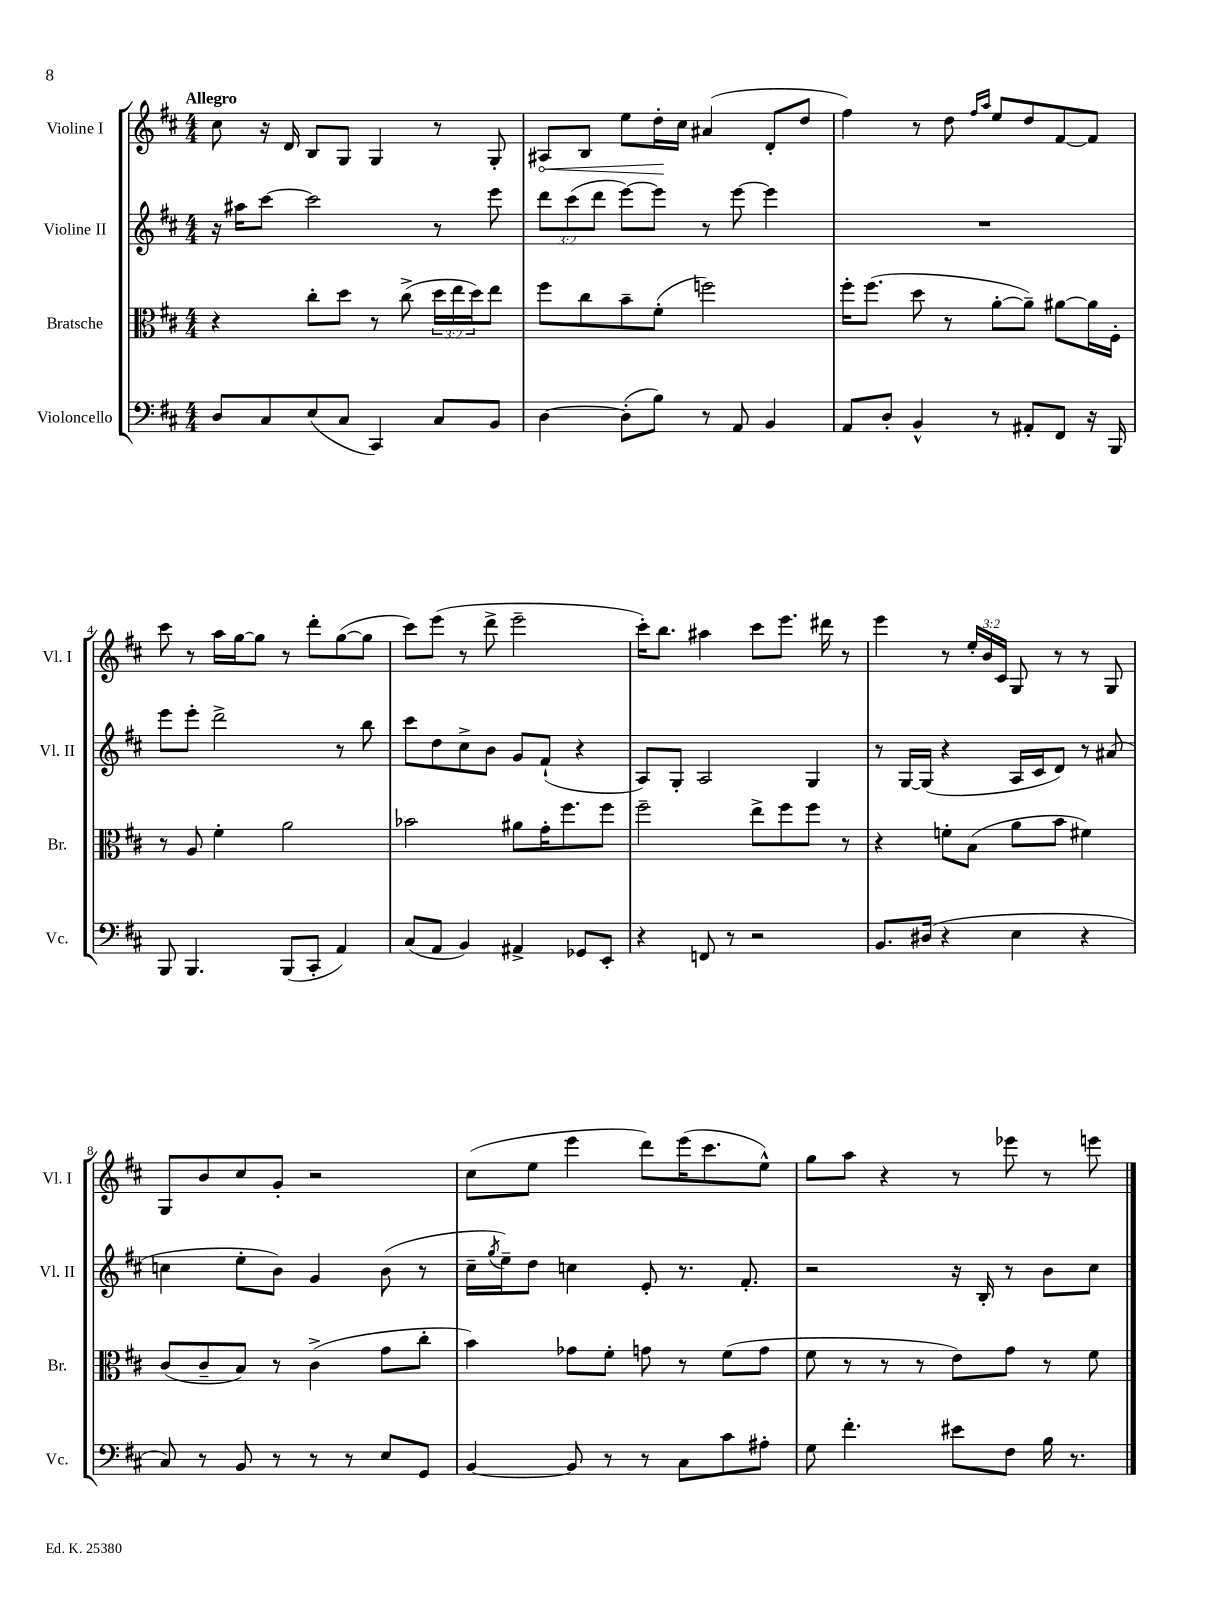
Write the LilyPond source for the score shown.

<<
\new StaffGroup <<
\new Staff = "s0" \with { instrumentName = "Violine I" shortInstrumentName = "Vl. I" } {
    \clef treble \key d \major \numericTimeSignature \time 4/4 \override Staff.TupletNumber.text = #tuplet-number::calc-fraction-text \tempo "Allegro"
    cis''8 r16 d'16 b8 g8 g4 r8 g8-. |
    \once \override Hairpin.circled-tip = ##t ais8\< b8 e''8 d''16-.\! cis''16 ais'4( d'8-. d''8 |
    fis''4) r8 d''8 \grace { fis''16 a''16 } e''8 d''8 fis'8~ fis'8 |
    cis'''8 r8 a''16 g''16~ g''8 r8 d'''8-. g''8~( g''8 |
    cis'''8) e'''8( r8 d'''8-> e'''2-- |
    cis'''16-.) b''8. ais''4 cis'''8 e'''8. dis'''16 r8 |
    e'''4 r8 \tuplet 3/2 { e''16-. b'16 cis'16 } g8 r8 r8 g8 |
    g8 b'8 cis''8 g'8-. r2 |
    cis''8( e''8 e'''4 d'''8) e'''16( cis'''8. e''8-^) |
    g''8 a''8 r4 r8 ees'''8 r8 e'''8 \bar "|." |
}
\new Staff = "s1" \with { instrumentName = "Violine II" shortInstrumentName = "Vl. II" } {
    \clef treble \key d \major \numericTimeSignature \time 4/4 \override Staff.TupletNumber.text = #tuplet-number::calc-fraction-text
    r16 ais''16 cis'''8~ cis'''2 r8 e'''8 |
    \tuplet 3/2 { d'''8 cis'''8( d'''8 } e'''8~) e'''8 r8 e'''8~ e'''4 |
    R1 |
    e'''8 e'''8-. d'''2-> r8 b''8 |
    cis'''8 d''8 cis''8-> b'8 g'8 fis'8-!( r4 |
    a8) g8-. a2 g4 |
    r8 g16~ g16( r4 a16 cis'16 d'8) r8 ais'8( |
    c''4 e''8-. b'8) g'4 b'8( r8 |
    cis''16-- \acciaccatura { g''8 } e''16--) d''8 c''4 e'8-. r8. fis'8.-. |
    r2 r16 b16-. r8 b'8 cis''8 \bar "|." |
}
\new Staff = "s2" \with { instrumentName = "Bratsche" shortInstrumentName = "Br." } {
    \clef alto \key d \major \numericTimeSignature \time 4/4 \override Staff.TupletNumber.text = #tuplet-number::calc-fraction-text
    r4 cis''8-. d''8 r8 cis''8->( \tuplet 3/2 { d''16 e''16 d''16) } e''8 |
    fis''8 cis''8 b'8-- fis'8-.( f''2) |
    fis''16-. fis''8.( d''8 r8 a'8~-. a'8--) ais'8~ ais'16 fis16-. |
    r8 a8 fis'4-. a'2 |
    bes'2 ais'8 g'16-. fis''8. fis''8 |
    fis''2-- e''8-> fis''8 fis''8 r8 |
    r4 f'8-. b8( a'8 b'8 fis'4) |
    cis'8( cis'8-- b8) r8 cis'4->( g'8 cis''8-. |
    b'4) ges'8 fis'8-. g'8 r8 fis'8( g'8 |
    fis'8 r8 r8 r8 e'8) g'8 r8 fis'8 \bar "|." |
}
\new Staff = "s3" \with { instrumentName = "Violoncello" shortInstrumentName = "Vc." } {
    \clef bass \key d \major \numericTimeSignature \time 4/4
    d8 cis8 e8( cis8 cis,4) cis8 b,8 |
    d4~ d8-.( b8) r8 a,8 b,4 |
    a,8 d8-. b,4-^ r8 ais,8-. fis,8 r16 b,,16 |
    b,,8 b,,4. b,,8( cis,8-. a,4) |
    cis8( a,8 b,4) ais,4-> ges,8 e,8-. |
    r4 f,8 r8 r2 |
    b,8. dis16( r4 e4 r4 |
    cis8) r8 b,8 r8 r8 r8 e8 g,8 |
    b,4~ b,8 r8 r8 cis8 cis'8 ais8-. |
    g8 fis'4.-. eis'8 fis8 b16 r8. \bar "|." |
}
>>
>>
